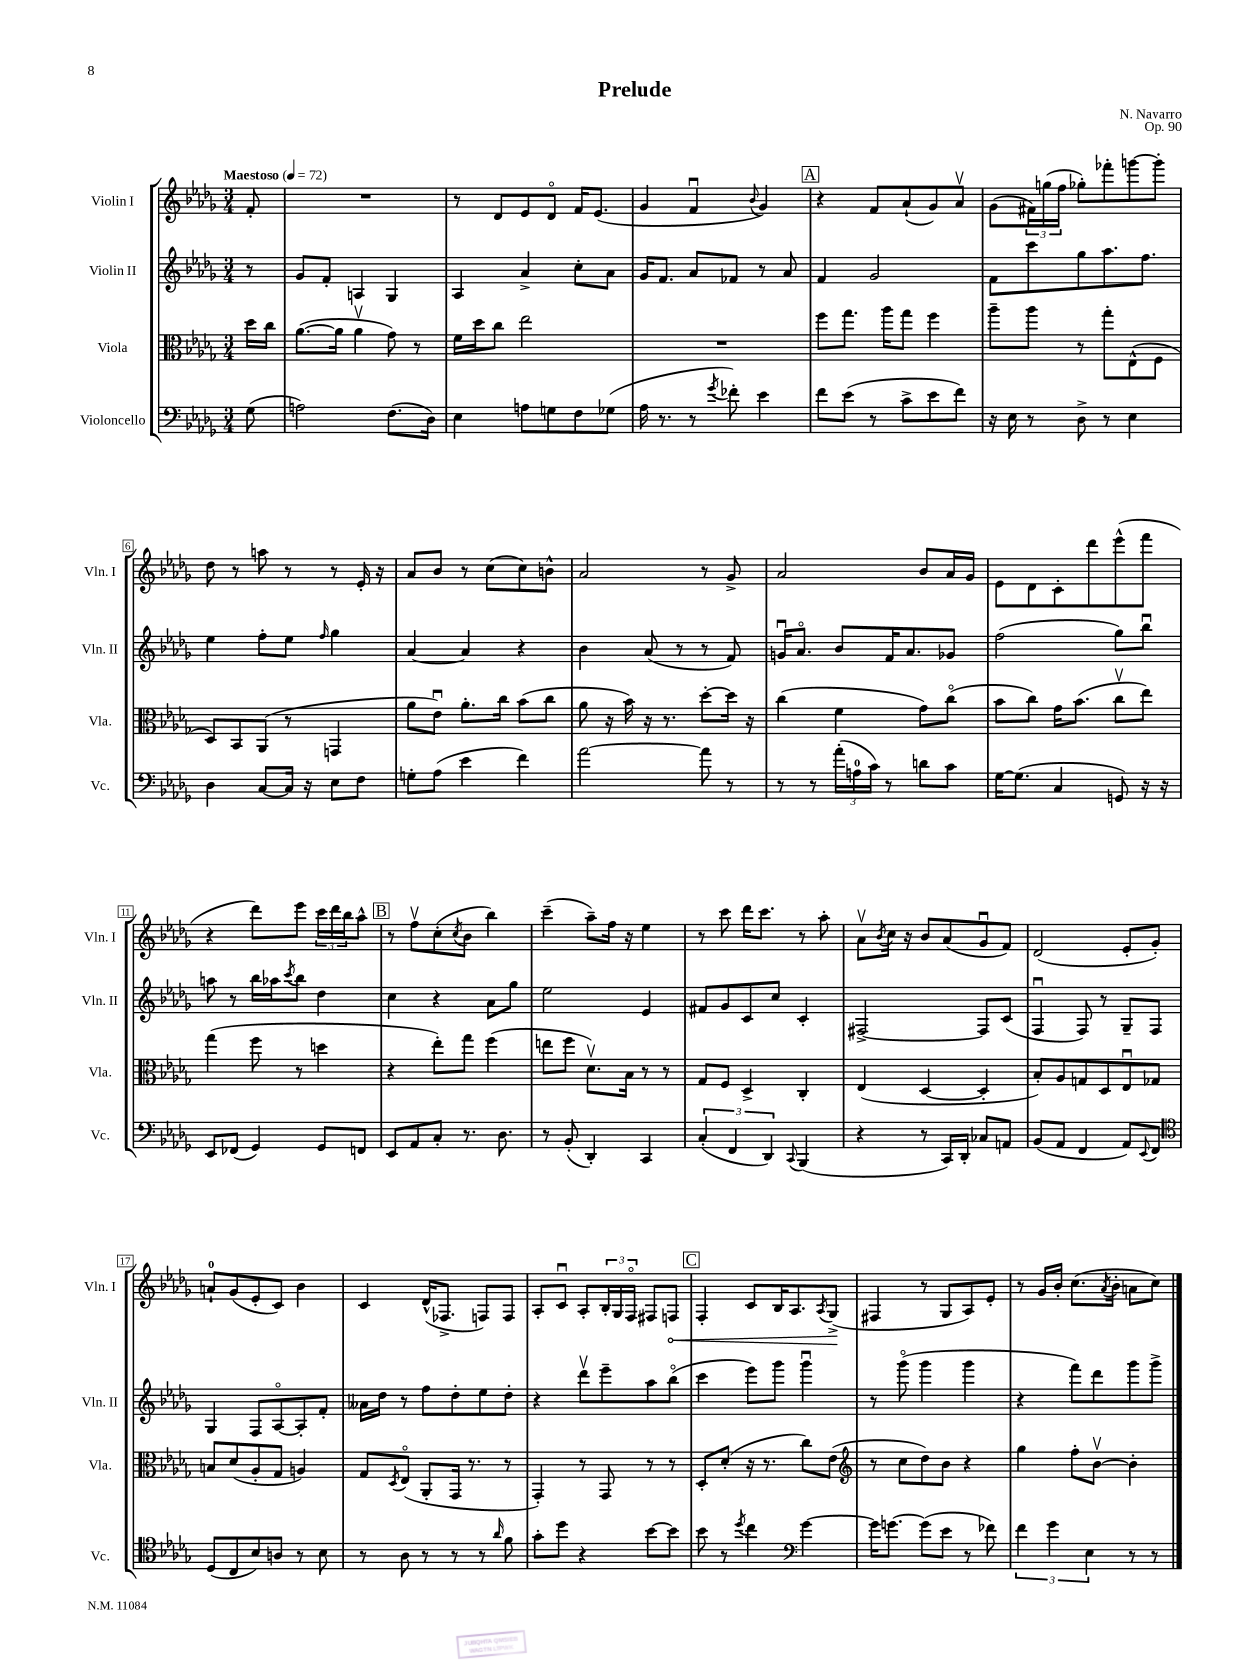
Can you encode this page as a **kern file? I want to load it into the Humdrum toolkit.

**kern	**kern	**kern	**kern	**dynam
*part4	*part3	*part2	*part1	*part1
*staff4	*staff3	*staff2	*staff1	*staff1
*I"Violoncello	*I"Viola	*I"Violin II	*I"Violin I	*
*I'Vc.	*I'Vla.	*I'Vln. II	*I'Vln. I	*
*clefF4	*clefC3	*clefG2	*clefG2	*
*k[b-e-a-d-g-]	*k[b-e-a-d-g-]	*k[b-e-a-d-g-]	*k[b-e-a-d-g-]	*
*M3/4	*M3/4	*M3/4	*M3/4	*
*MM72	*MM72	*MM72	*MM72	*
=	=	=	=	=
!	!	!	!LO:TX:a:B:t=Maestoso	!
(8G-\	16dd-\LL	8r	8f'/	.
.	16cc\JJ	.	.	.
=1	=1	=1	=1	=1
2An\)	([8.a-\L	8g-/L	2.r	.
.	.	8f'/J	.	.
.	16a-\Jk]	.	.	.
.	4a-v\	4An/	.	.
(8.F\L	8g-\)	4G-/	.	.
.	8r	.	.	.
16D-\Jk)	.	.	.	.
=2	=2	=2	=2	=2
4E-\	16f\LL	4A-/	8r	.
.	16dd-\J	.	.	.
.	8cc\J	.	8d-/L	.
8An\L	2ee-\	4a-^/	8e-/	.
8Gn\	.	.	8d-/J	.
8F\	.	8cc'\L	16f/KL	.
.	.	.	(8.e-/J	.
(8G-X\J	.	8a-\J	.	.
=3	=3	=3	=3	=3
16A-\	2.r	16g-/KL	4g-/	.
8.r	.	8.f/J	.	.
8r	.	8a-/L	4fu/	.
8qg-/	.	.	.	.
8f-X'\)	.	8f-X/J	.	.
.	.	.	8qqb-/	.
4e-\	.	8r	4g-/)	.
.	.	8a-/	.	.
!!LO:REH:place=s1:t=A
=4	=4	=4	=4	=4
8f\L	8ff\L	4f/	4r	.
(8e-\J	8.gg-\J	.	.	.
8r	.	2g-/	8f/L	.
.	16aa-\KL	.	.	.
8c^\L	8gg-\J	.	(8a-`/	.
8e-\	4ff\	.	8g-/)	.
8f\J)	.	.	8a-v/J	.
=5	=5	=5	=5	=5
16r	8aa-~\L	8f\L	(8g-\L	.
16E-\	.	.	.	.
8r	8aa-\J	8ccc\	24f#X\L)	.
.	.	.	(24ggn\	.
.	.	.	24ff\JJ	.
8D-^\	8r	8gg-\	8gg-X'\L)	.
8r	8gg-'\L	8.aa-\	8fff-X'\	.
4E-\	(8E-^^\	.	[8gggn\	.
.	.	8.ff\J	.	.
.	8F\J	.	8ggg'\J]	.
!!LO:LB:g=z
=6	=6	=6	=6	=6
4D-\	8D-/L)	4ee-\	8dd-\	.
.	8BB-/	.	8r	.
[8C/L	(8AA-/J	8ff'\L	8aan\	.
16C/Jk]	8r	8ee-\J	8r	.
16r	.	.	.	.
.	.	16qqff/	.	.
8E-\L	4GGn/	4gg-\	8r	.
8F\J	.	.	16e-'/	.
.	.	.	16r	.
=7	=7	=7	=7	=7
8Gn'\L	8a-\L	[4a-/	8a-/L	.
(8A-\J	8e-u\J)	.	8b-/J	.
4e-\	8.a-'\L	4a-/]	8r	.
.	.	.	(8cc\L	.
.	16cc\Jk	.	.	.
4f\)	(8b-\L	4r	8cc\)	.
.	8cc\J	.	8bn^^\J	.
=8	=8	=8	=8	=8
[2a-\	8a-\	4b-\	2a-/	.
.	16r	.	.	.
.	16b-\)	.	.	.
.	16r	(8a-/	.	.
.	8.r	.	.	.
.	.	8r	.	.
8a-\]	[8dd-'\L	8r	8r	.
8r	16dd-\Jk]	8f/)	8g-^/	.
.	16r	.	.	.
=9	=9	=9	=9	=9
8r	(4cc\	16gnu/KL	2a-/	.
.	.	8.a-/J	.	.
8r	.	.	.	.
(24a-'\LL	4f\	8b-/L	.	.
24An\	.	.	.	.
24c\JJ)	.	.	.	.
8r	.	16f/K	.	.
.	.	8.a-/	.	.
8dn\L	8g-\L)	.	8b-/L	.
8c\J	(8cc\J	8g-X/J	16a-/L	.
.	.	.	16g-/JJ	.
=10	=10	=10	=10	=10
[16G-\KL	8b-\L	(2ff\	8e-\L	.
(8.G-\J]	.	.	.	.
.	8cc\J)	.	8d-\	.
4C/	16g-\KL	.	8c'\	.
.	(8.b-\J	.	.	.
.	.	.	8ddd-\	.
8GGn/)	8ccv\L	8gg-\L)	(8eee-^^\	.
16r	8ee-\J)	8bb-u\J	8fff\J	.
16r	.	.	.	.
!!LO:LB:g=z
=11	=11	=11	=11	=11
8EE-/L	(4gg-\	8aan\	4r	.
(8FF-X/J	.	8r	.	.
4GG-/)	8ff\	16bb-\LL	8ddd-\L)	.
.	.	16aa-X\J	.	.
.	.	8qccc/	.	.
.	8r	8bb-\J	8eee-\J	.
8GG-/L	4ddn\	4dd-\	24ccc\LL	.
.	.	.	24ddd-\	.
.	.	.	24bb-\J	.
8FFn/J	.	.	8aa-^^\J	.
!!LO:REH:place=s1:t=B
=12	=12	=12	=12	=12
8EE-/L	4r	4cc\	8r	.
8AA-/	.	.	8ffv\L	.
8C'/J	8ee-'\L)	4r	(8cc'\	.
.	.	.	8qcc/	.
8.r	8gg-\J	.	8b-\J	.
.	(4ff\	8a-\L	4bb-\)	.
8.D-\	.	.	.	.
.	.	8gg-\J	.	.
=13	=13	=13	=13	=13
8r	8een\L	2ee-\	(4ccc~\	.
(8BB-'/	8ff\J	.	.	.
4DD-'/)	8.d-v\L)	.	8aa-~\L)	.
.	.	.	16ff\Jk	.
.	16B-\Jk	.	16r	.
4CC/	8r	4e-/	4ee-\	.
.	8r	.	.	.
=14	=14	=14	=14	=14
(6C'/	8G-/L	8f#X/L	8r	.
.	8F/J	8g-/	8ccc\	.
6FF/	.	.	.	.
.	4D-^/	8c/	16ddd-\KL	.
.	.	.	8.ccc\J	.
6DD-/)	.	.	.	.
.	.	8cc/J	.	.
8qqCC/	.	.	.	.
(4BBB-/	4C'/	4c'/	8r	.
.	.	.	8aa-'\	.
=15	=15	=15	=15	=15
4r	(4E-/	[2F#X^/	8a-v\L	.
.	.	.	8qb-/	.
.	.	.	16cc\Jk	.
.	.	.	16r	.
8r	[4D-/	.	8b-/L	.
16CC/LL)	.	.	(8a-/	.
16DD-'/JJ	.	.	.	.
8C-X/L	4D-'/]	8F#/L]	8g-u/	.
8AAn/J	.	(8c/J	8f/J)	.
=16	=16	=16	=16	=16
(8BB-/L	8B-'/L)	4Fu/	(2d-/	.
8AA-/J	8A-/	.	.	.
4FF/	8Gn/	8F/)	.	.
.	8D-/	8r	.	.
8AA-/L)	8E-u/	8G-~/L	8e-'/L	.
8qqEE-/	.	.	.	.
8FF/J	8G-X/J	8F/J	8g-'/J)	.
!!LO:LB:g=z
=17	=17	=17	=17	=17
*clefC4	*	*	*	*
(8D-/L	8Bn/L	4G-/	8an`/L	.
8C/	(8d-/	.	(8g-/	.
8B-/)	8A-'/	8F/L	8e-'/	.
8An/J	8G-/J	[8A-/	8c/J)	.
8r	4An/)	8A-'/]	4b-\	.
8B-\	.	8f'/J	.	.
=18	=18	=18	=18	=18
8r	8G-/L	16a--X\LL	4c/	.
.	.	16dd-\JJ	.	.
.	8qD-/	.	.	.
8A-\	(8E-/J	8r	.	.
8r	8AA-'/L	8ff\L	(16d-^^/KL	.
.	.	.	8.F-X^/J	.
8r	16GG-/Jk	8dd-'\	.	.
.	8.r	.	.	.
8r	.	8ee-\	8Fn/L)	.
16qqa-/	.	.	.	.
8f\	8r	8dd-'\J	8F/J	.
=19	=19	=19	=19	=19
8g-'\L	4GG-'/)	4r	8A-'/L	.
8dd-\J	.	.	8cu/J	.
4r	8r	8ddd-v\L	8A-'/L	.
.	8GG-/	8eee-~\	24B-'/L	.
.	.	.	24G-/	.
.	.	.	24F/JJ	.
[8b-\L	8r	8aa-\	8F#X/L	.
!	!	!	!	!LO:HP:b
8b-\J]	8r	(8bb-\J	8Fn/J	<
!!LO:REH:place=s1:t=C
=20	=20	=20	=20	=20
8b-\	8D-'/L	4ccc\	4F'/	.
8r	(8d-'/J	.	.	.
8qdd-/	.	.	.	.
4cc\	16r	8eee-\L)	8c/L	.
.	8.r	.	.	.
.	.	8ggg-\J	16B-/K	.
.	.	.	8.A-/	.
*clefF4	*	*	*	*
[4g-\	8cc\L)	4ggg-u\	.	.
.	.	.	8qA-/	.
.	(8e-\J	.	(8G-^/J	.
.	.	.	.	[
=21	=21	=21	=21	=21
*	*clefG2	*	*	*
16g-\KL]	8r	8r	4F#X/	.
[8.gn\J	.	.	.	.
.	8cc\L	(8ggg-\	.	.
(8g\L]	8dd-\)	4ggg-\	8r	.
8e-\J	8b-\J	.	8G-/L	.
8r	4r	4ggg-\	8A-/)	.
8f-X\)	.	.	8e-'/J	.
=22	=22	=22	=22	=22
6f\	4gg-\	4r	8r	.
.	.	.	16g-/LL	.
6g-\	.	.	.	.
.	.	.	16b-'/JJ	.
.	8ff'\L	8fff\L)	(8.cc\L	.
6E-\	.	.	.	.
.	[8b-v\J	8ddd-\	.	.
.	.	.	8qa-/	.
.	.	.	16b-'\Jk	.
8r	4b-'\]	8ggg-\	8an\L	.
8r	.	8ggg-^\J	8cc\J)	.
==	==	==	==	==
*-	*-	*-	*-	*-
